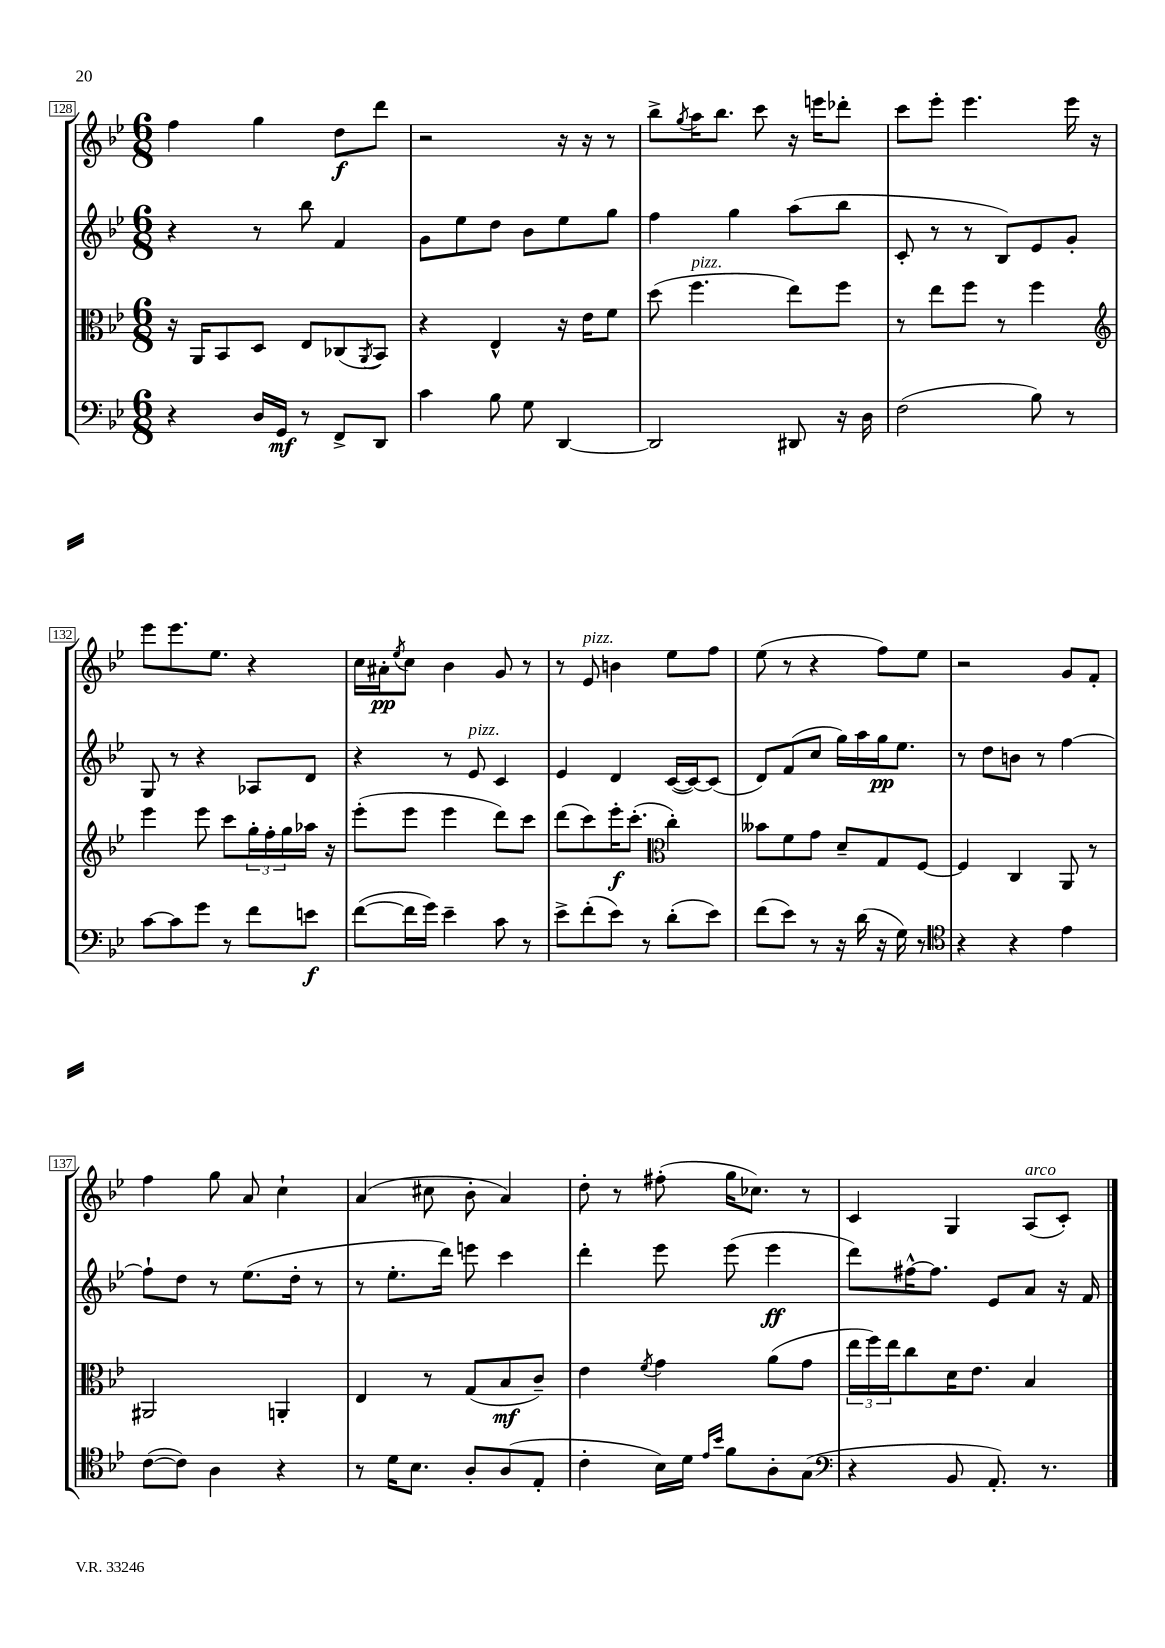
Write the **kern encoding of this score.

**kern	**dynam	**kern	**dynam	**kern	**dynam	**kern	**dynam
*part4	*part4	*part3	*part3	*part2	*part2	*part1	*part1
*staff4	*staff4	*staff3	*staff3	*staff2	*staff2	*staff1	*staff1
*clefF4	*	*clefC3	*	*clefG2	*	*clefG2	*
*k[b-e-]	*	*k[b-e-]	*	*k[b-e-]	*	*k[b-e-]	*
*M6/8	*	*M6/8	*	*M6/8	*	*M6/8	*
=128	=128	=128	=128	=128	=128	=128	=128
4r	.	16r	.	4r	.	4ff\	.
.	.	16AA/KL	.	.	.	.	.
.	.	8BB-/	.	.	.	.	.
16D/LL	.	8D/J	.	8r	.	4gg\	.
16GG/JJ	mf	.	.	.	.	.	.
8r	.	8E-/L	.	8bb-\	.	.	.
8FF^/L	.	(8C-X/	.	4f/	.	8dd\L	f
.	.	8qAA/	.	.	.	.	.
8DD/J	.	8BB-/J)	.	.	.	8ddd\J	.
=129	=129	=129	=129	=129	=129	=129	=129
4c\	.	4r	.	8g\L	.	2r	.
.	.	.	.	8ee-\	.	.	.
8B-\	.	4E-^^/	.	8dd\J	.	.	.
8G\	.	.	.	8b-\L	.	.	.
[4DD/	.	16r	.	8ee-\	.	16r	.
.	.	16e-\KL	.	.	.	16r	.
.	.	8f\J	.	8gg\J	.	8r	.
=130	=130	=130	=130	=130	=130	=130	=130
2DD/]	.	(8dd\	.	4ff\	.	8bb-^\L	.
.	.	.	.	.	.	8qgg/	.
!	!	!LO:TX:a:i:t=pizz.	!	!	!	!	!
.	.	4.ff\	.	.	.	16aa\K	.
.	.	.	.	.	.	8.bb-\J	.
.	.	.	.	4gg\	.	.	.
.	.	.	.	.	.	8ccc\	.
8DD#X/	.	8ee-\L)	.	(8aa\L	.	16r	.
.	.	.	.	.	.	16eeen\KL	.
16r	.	8ff\J	.	8bb-\J	.	8ddd-X'\J	.
16D\	.	.	.	.	.	.	.
=131	=131	=131	=131	=131	=131	=131	=131
(2F\	.	8r	.	8c'/	.	8ccc\L	.
.	.	8ee-\L	.	8r	.	8eee-'\J	.
.	.	8ff\J	.	8r	.	4.eee-\	.
.	.	8r	.	8B-/L)	.	.	.
8B-\)	.	4ff\	.	8e-/	.	.	.
8r	.	.	.	8g'/J	.	16eee-\	.
.	.	.	.	.	.	16r	.
!!LO:LB:g=z
=132	=132	=132	=132	=132	=132	=132	=132
*	*	*clefG2	*	*	*	*	*
[8c\L	.	4eee-\	.	8G/	.	8eee-\L	.
8c\]	.	.	.	8r	.	8.eee-\	.
8g\J	.	8eee-\	.	4r	.	.	.
.	.	.	.	.	.	8.ee-\J	.
8r	.	8ccc\L	.	.	.	.	.
8f\L	.	24gg'\L	.	8A-X/L	.	4r	.
.	.	24ff'\	.	.	.	.	.
.	.	24gg\	.	.	.	.	.
8en\J	f	16aa-X\JJ	.	8d/J	.	.	.
.	.	16r	.	.	.	.	.
=133	=133	=133	=133	=133	=133	=133	=133
([8f\L	.	(8eee-'\L	.	4r	.	16cc\LL	.
.	.	.	.	.	.	16a#X'\J	pp
.	.	.	.	.	.	8qee-/	.
16f\L]	.	8eee-\J	.	.	.	8cc\J	.
16g\JJ)	.	.	.	.	.	.	.
4e-~\	.	4eee-\	.	8r	.	4b-\	.
!	!	!	!	!LO:TX:a:i:t=pizz.	!	!	!
.	.	.	.	8e-/	.	.	.
8c\	.	8ddd\L)	.	4c/	.	8g/	.
8r	.	8ccc\J	.	.	.	8r	.
=134	=134	=134	=134	=134	=134	=134	=134
8e-^\L	.	(8ddd\L	.	4e-/	.	8r	.
!	!	!	!	!	!	!LO:TX:a:i:t=pizz.	!
(8f'\	.	8ccc\)	.	.	.	8e-/	.
8e-\J)	.	16eee-'\K	f	4d/	.	4bn\	.
.	.	(8.ccc'\J	.	.	.	.	.
8r	.	.	.	.	.	.	.
*	*	*clefC3	*	*	*	*	*
(8d'\L	.	4cc'\)	.	([16c/LL	.	8ee-\L	.
.	.	.	.	16c/J_)	.	.	.
8e-\J)	.	.	.	(8c/J]	.	8ff\J	.
=135	=135	=135	=135	=135	=135	=135	=135
(8f\L	.	8b--X\L	.	8d/L)	.	(8ee-\	.
8e-\J)	.	8f\	.	(8f/	.	8r	.
8r	.	8g\J	.	8cc/J	.	4r	.
16r	.	8d~/L	.	16gg\LL)	.	.	.
(16d\	.	.	.	16aa\	.	.	.
16r	.	8G/	.	16gg\J	pp	8ff\L)	.
16G\)	.	.	.	8.ee-\J	.	.	.
8r	.	[8F/J	.	.	.	8ee-\J	.
=136	=136	=136	=136	=136	=136	=136	=136
*clefC4	*	*	*	*	*	*	*
4r	.	4F/]	.	8r	.	2r	.
.	.	.	.	8dd\L	.	.	.
4r	.	4C/	.	8bn\J	.	.	.
.	.	.	.	8r	.	.	.
4e-\	.	8AA/	.	[4ff\	.	8g/L	.
.	.	8r	.	.	.	8f'/J	.
!!LO:LB:g=z
=137	=137	=137	=137	=137	=137	=137	=137
([8c\L	.	2AA#X/	.	8ff`\L]	.	4ff\	.
8c\J])	.	.	.	8dd\J	.	.	.
4A\	.	.	.	8r	.	8gg\	.
.	.	.	.	(8.ee-\L	.	8a/	.
4r	.	4AAn'/	.	.	.	4cc`\	.
.	.	.	.	16dd'\Jk	.	.	.
.	.	.	.	8r	.	.	.
=138	=138	=138	=138	=138	=138	=138	=138
8r	.	4E-/	.	8r	.	(4a/	.
16d\KL	.	.	.	8.ee-'\L	.	.	.
8.B-\J	.	.	.	.	.	.	.
.	.	8r	.	.	.	8cc#X\	.
.	.	.	.	16ddd\Jk)	.	.	.
8A'/L	.	(8G/L	.	8eeen\	.	8b-'\	.
(8A/	.	8B-/	mf	4ccc\	.	4a/)	.
8E-'/J	.	8c~/J)	.	.	.	.	.
=139	=139	=139	=139	=139	=139	=139	=139
4c'\	.	4e-\	.	4ddd'\	.	8dd'\	.
.	.	.	.	.	.	8r	.
.	.	8qf/	.	.	.	.	.
16B-\LL)	.	4g\	.	8eee-\	.	(8ff#X'\	.
16d\JJ	.	.	.	.	.	.	.
16qqe-/LL	.	.	.	.	.	.	.
16qqb-/JJ	.	.	.	.	.	.	.
8f\L	.	.	.	(8eee-\	.	16gg\KL	.
.	.	.	.	.	.	8.cc-X\J)	.
8A'\	.	(8a\L	.	4eee-\	ff	.	.
(8G\J	.	8g\J	.	.	.	8r	.
=140	=140	=140	=140	=140	=140	=140	=140
*clefF4	*	*	*	*	*	*	*
4r	.	24ee-\LL	.	8ddd\L)	.	4c/	.
.	.	24ff\)	.	.	.	.	.
.	.	24ee-\J	.	.	.	.	.
.	.	8cc\	.	[16ff#X^^\K	.	.	.
.	.	.	.	8.ff#\J]	.	.	.
8BB-/	.	16d\K	.	.	.	4G/	.
.	.	8.e-\J	.	.	.	.	.
8.AA'/)	.	.	.	8e-/L	.	.	.
!	!	!	!	!	!	!LO:TX:a:i:t=arco	!
.	.	4B-/	.	8a/J	.	(8A/L	.
8.r	.	.	.	.	.	.	.
.	.	.	.	16r	.	8c'/J)	.
.	.	.	.	16f/	.	.	.
==	==	==	==	==	==	==	==
*-	*-	*-	*-	*-	*-	*-	*-
